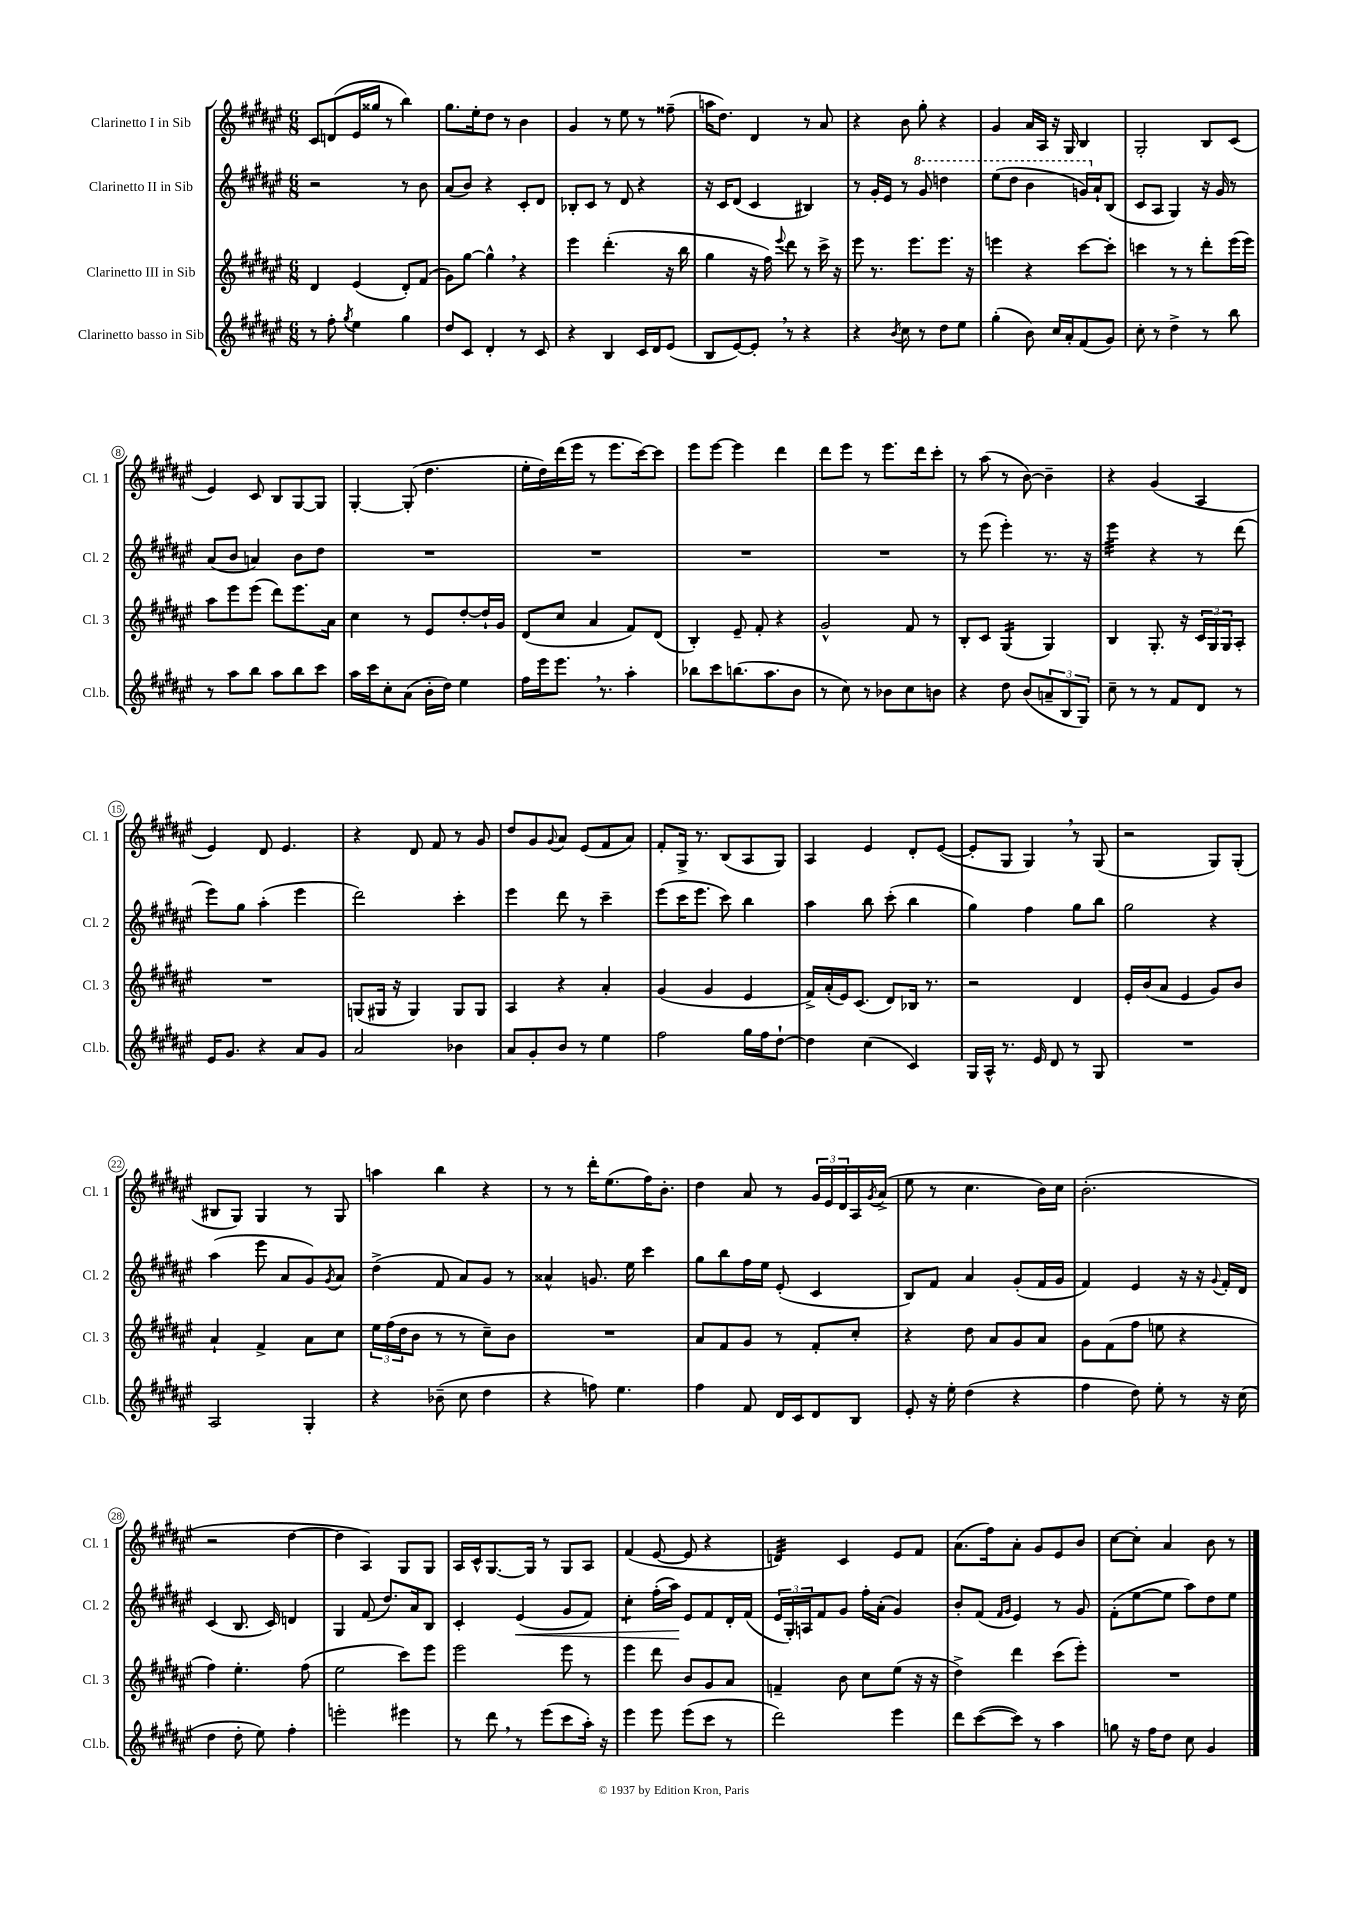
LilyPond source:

<<
\new StaffGroup <<
\new Staff = "s0" \with { instrumentName = "Clarinetto I in Sib" shortInstrumentName = "Cl. 1" } {
    \clef treble \key fis \major \numericTimeSignature \time 6/8
    cis'8 d'8( eis'16 gisis''16 r8 b''4) |
    gis''8. eis''16-. dis''8 r8 b'4 |
    gis'4 r8 eis''8 r8 fisis''8--( |
    a''16 dis''8.) dis'4 r8 ais'8 |
    r4 b'8 gis''8-. r4 |
    gis'4 ais'16 ais16 r16 gis16 b4 |
    gis2-. b8 cis'8( |
    eis'4) cis'8 b8 gis8~ gis8 |
    gis4~-. gis8-.( dis''4. |
    eis''16-. dis''16) dis'''16( eis'''16 r8 eis'''8. cis'''16~) cis'''8 |
    eis'''8 eis'''8~ eis'''4 dis'''4 |
    dis'''8 eis'''8 r8 eis'''8. dis'''16 cis'''8-. |
    r8 ais''8( r8 b'8~) b'4-- |
    r4 gis'4( ais4 |
    eis'4) dis'8 eis'4. |
    r4 dis'8 fis'8 r8 gis'8 |
    dis''8 gis'8 \appoggiatura { gis'8 } ais'8 eis'8( fis'8 ais'8) |
    fis'8-. gis16-> r8. b8( ais8 gis8) |
    ais4 eis'4 dis'8-. eis'8~( |
    eis'8-. gis8 gis4) \breathe r8 gis8( |
    r2 gis8) gis8-.( |
    bis8 gis8) gis4 r8 gis8 |
    a''4 b''4 r4 |
    r8 r8 dis'''16-. eis''8.( fis''16) b'8.-. |
    dis''4 ais'8 r8 \tuplet 3/2 { gis'16 eis'16 dis'16 } ais16 \acciaccatura { gis'8 } ais'16->( |
    eis''8 r8 cis''4. b'16) cis''16 |
    b'2.-.( |
    r2 dis''4~ |
    dis''4 ais4) gis8 gis8 |
    ais16 cis'16-^ gis8.~ gis16 r8 gis8 ais8 |
    fis'4( eis'8~ eis'8 r4 |
    d'4:32) cis'4 eis'8 fis'8 |
    ais'8.( fis''16) ais'8-. gis'8 eis'8 b'8 |
    cis''8~ cis''8-. ais'4 b'8 r8 \bar "|." |
}
\new Staff = "s1" \with { instrumentName = "Clarinetto II in Sib" shortInstrumentName = "Cl. 2" } {
    \clef treble \key fis \major \numericTimeSignature \time 6/8
    r2 r8 b'8 |
    ais'8( b'8) r4 cis'8-. dis'8 |
    bes8-. cis'8 r8 dis'8 r4 |
    r16 cis'16 dis'8( cis'4 bis4) |
    r8 gis'16-. eis'16 r8 \ottava #1 gis''8 d'''4 |
    eis'''8( dis'''8 b''4 g''16) \ottava #0 ais'16-! b8( |
    cis'8 ais8 gis4) r16 gis'16 r8 |
    ais'8( b'8 a'4) b'8 dis''8 |
    R2. |
    R2. |
    R2. |
    R2. |
    r8 eis'''8( eis'''4-.) r8. r16 |
    eis'''4:32 r4 r8 dis'''8( |
    eis'''8) gis''8 ais''4-.( eis'''4 |
    dis'''2) cis'''4-. |
    eis'''4 dis'''8 r8 cis'''4-- |
    eis'''8( cis'''16 eis'''8. cis'''8) b''4 |
    ais''4 b''8 cis'''8-.( b''4 |
    gis''4) fis''4 gis''8 b''8 |
    gis''2 r4 |
    ais''4( eis'''8 ais'8 gis'8) \acciaccatura { gis'8 } ais'8 |
    dis''4->( fis'8 ais'8) gis'8 r8 |
    aisis'4-^ g'8. eis''16 cis'''4 |
    gis''8 b''8 fis''16 eis''16 eis'8-.( cis'4 |
    b8) fis'8 ais'4 gis'8-.( fis'16 gis'16 |
    fis'4) eis'4 r16 r16 \appoggiatura { gis'8 } fis'16-. dis'16 |
    cis'4( b8. cis'16) d'4 |
    gis4 fis'8( dis''8.) ais'16 b8 |
    cis'4-. eis'4\<( gis'8 fis'8) |
    cis''4:8-. fis''16-.( ais''16\!) eis'8 fis'8 dis'16-. fis'16( |
    \tuplet 3/2 { eis'16 gis16-.) a16 } fis'8 gis'8 fis''16-. ais'16-.( gis'4) |
    b'8-. fis'8( \grace { fis'16 gis'16 } eis'4) r8 gis'8 |
    fis'8-.( eis''8~ eis''8 ais''8) dis''8 eis''8 \bar "|." |
}
\new Staff = "s2" \with { instrumentName = "Clarinetto III in Sib" shortInstrumentName = "Cl. 3" } {
    \clef treble \key fis \major \numericTimeSignature \time 6/8
    dis'4 eis'4( dis'8-.) fis'8( |
    gis'8) gis''8~ gis''4-^ \breathe r4 |
    eis'''4 dis'''4.-.( r16 b''16 |
    gis''4 r16 fis''16) \appoggiatura { eis'''8 } dis'''8 r8 cis'''16-> r16 |
    eis'''8 r8. eis'''8. eis'''8. r16 |
    e'''4 r4 cis'''8~ cis'''8-. |
    c'''4 r8 r8 dis'''8-. eis'''16( eis'''16) |
    ais''8 eis'''8 eis'''8( dis'''8) eis'''8. ais'16 |
    cis''4 r8 eis'8 dis''8~-. dis''16-! gis'16 |
    dis'8( cis''8 ais'4 fis'8) dis'8( |
    b4-.) eis'8-- fis'8-. r4 |
    gis'2-^ fis'8 r8 |
    b8-. cis'8 gis4:16( gis4) |
    b4 gis8.-. r16 \tuplet 3/2 { cis'16 gis16 gis16 } ais8-. |
    R2. |
    g8( gis16 r16 gis4) gis8 gis8 |
    ais4 r4 ais'4-. |
    gis'4( gis'4 eis'4 |
    fis'16->) ais'16-.( eis'16) cis'8.( dis'8) bes16 r8. |
    r2 dis'4 |
    eis'16-. b'16( ais'8 eis'4 gis'8) b'8 |
    ais'4-! fis'4-> ais'8 cis''8 |
    \tuplet 3/2 { eis''16 fis''16( dis''16 } b'8 r8 r8 cis''8--) b'8 |
    R2. |
    ais'8 fis'8 gis'8 r8 fis'8-. cis''8-. |
    r4 dis''8 ais'8 gis'8 ais'8 |
    gis'8 fis'8( fis''8 e''8 r4 |
    fis''4) eis''4.-. fis''8( |
    eis''2 cis'''8) eis'''8 |
    eis'''2 eis'''8 r8 |
    eis'''4 dis'''8 b'8 gis'8 ais'8 |
    f'4-- b'8 cis''8 eis''8( r16 r16 |
    dis''4->) dis'''4 cis'''8( eis'''8-.) |
    R2. \bar "|." |
}
\new Staff = "s3" \with { instrumentName = "Clarinetto basso in Sib" shortInstrumentName = "Cl.b." } {
    \clef treble \key fis \major \numericTimeSignature \time 6/8
    r8 fis''8-. \acciaccatura { gis''8 } eis''4 gis''4 |
    dis''8 cis'8 dis'4-. r8 cis'8 |
    r4 b4 cis'16 dis'16 eis'8( |
    b8 eis'8~) eis'8-. \breathe r8 r4 |
    r4 \acciaccatura { b'8 } cis''8 r8 dis''8 eis''8 |
    gis''4-.( b'8) cis''16 ais'16-. fis'8( gis'8) |
    cis''8-. r8 dis''4-> r8 b''8 |
    r8 ais''8 b''8 ais''8 b''8 cis'''8 |
    ais''16 cis'''16 cis''8-. ais'8( b'16-. dis''16) eis''4 |
    fis''16 eis'''16 eis'''8. \breathe r8. ais''4-. |
    bes''8 cis'''8 b''8.( ais''8. b'8 |
    r8 cis''8) r8 bes'8 cis''8 b'8 |
    r4 dis''8 b'8( \tuplet 3/2 { a'8-- b8 gis8) } |
    cis''8-- r8 r8 fis'8 dis'8 r8 |
    eis'16 gis'8. r4 ais'8 gis'8 |
    ais'2 bes'4 |
    ais'8 gis'8-. b'8 r8 eis''4 |
    fis''2 gis''16 fis''16 dis''8~-! |
    dis''4 cis''4( cis'4) |
    gis16 ais16-^ r8. eis'16 dis'8 r8 gis8 |
    R2. |
    ais2 gis4-. |
    r4 bes'8--( cis''8 dis''4 |
    r4 f''8) eis''4. |
    fis''4 fis'8 dis'16 cis'16 dis'8 b8 |
    eis'8-. r16 eis''16-. dis''4( r4 |
    fis''4 dis''8) eis''8-. r8 r16 cis''16( |
    dis''4 dis''8-. eis''8) fis''4-. |
    e'''2-. eis'''4 |
    r8 dis'''8 \breathe r8 eis'''8( cis'''8 ais''16-.) r16 |
    eis'''4 eis'''8 eis'''8( cis'''8 r8 |
    dis'''2) eis'''4 |
    dis'''8 cis'''8~( cis'''8) r8 ais''4 |
    g''8 r16 fis''16 dis''8 cis''8 gis'4 \bar "|." |
}
>>
>>
\layout { \context { \Score \override BarNumber.stencil = #(make-stencil-circler 0.1 0.3 ly:text-interface::print) } }
